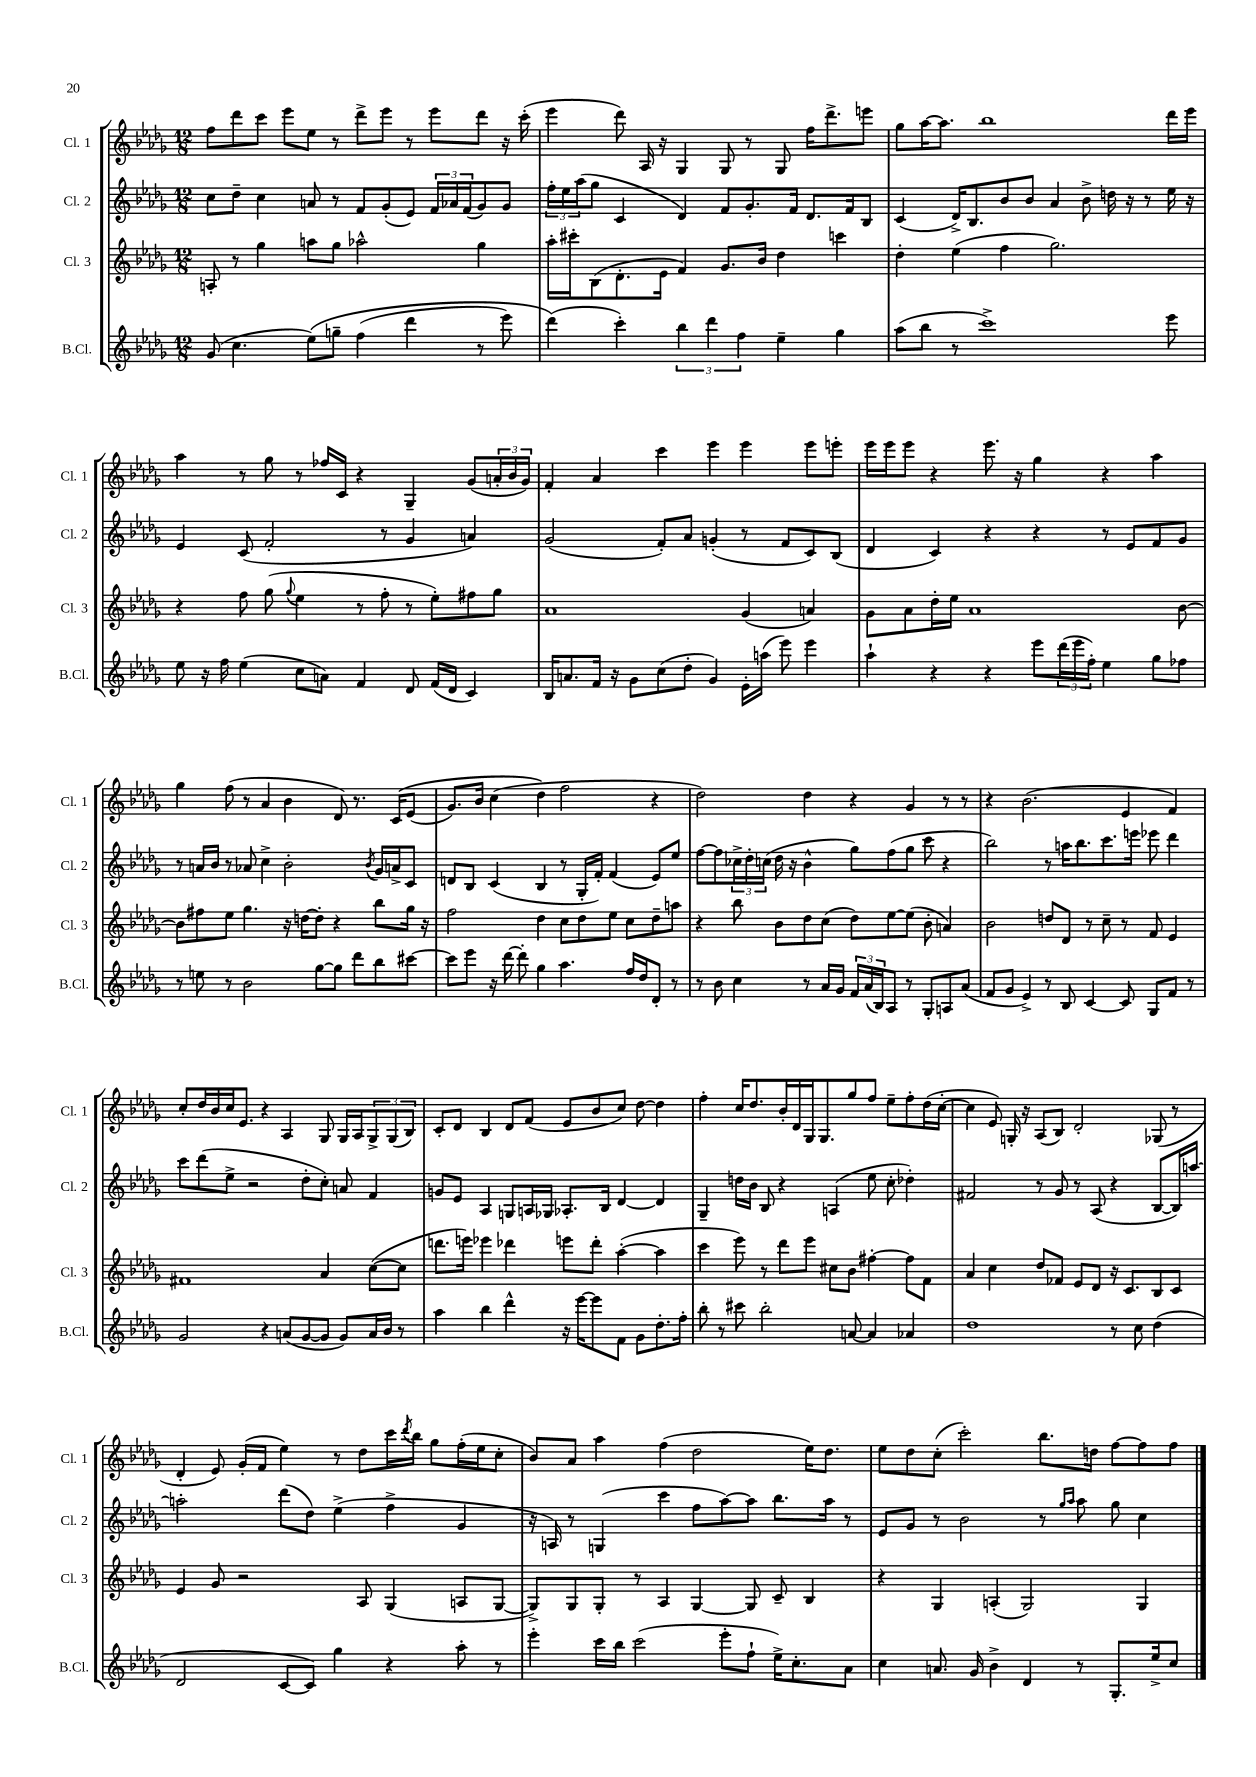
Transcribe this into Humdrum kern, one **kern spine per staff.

**kern	**kern	**kern	**kern
*staff4	*staff3	*staff2	*staff1
*clefG2	*clefG2	*clefG2	*clefG2
*k[b-e-a-d-g-]	*k[b-e-a-d-g-]	*k[b-e-a-d-g-]	*k[b-e-a-d-g-]
*M12/8	*M12/8	*M12/8	*M12/8
(8g-	8A'	8cc	8ff
4.cc	8r	8dd-~	8ddd-
.	4gg-	4cc	8ccc
.	.	.	8eee-
&(8ee-)	8aa	8a	8ee-
8gg~	8gg-	8r	8r
(4ff	2aa-^^	8f	8ddd-^
.	.	(8g-'	8eee-
4ddd-	.	8e-)	8r
.	.	24f	8eee-
.	.	24a-	.
.	.	(24f	.
8r	4gg-	8g-)	8ddd-
8eee-)	.	8g-	16r
.	.	.	(16ccc'
=	=	=	=
(4ddd-&)	16aa-'	24ff'	4eee-
.	.	24ee-	.
.	16ccc#'	.	.
.	.	(24aa-	.
.	(8B-	8gg-	.
4ccc')	8.d-'	4c	8ddd-)
.	.	.	16A-
.	16e-	.	16r
6bb-	4f)	4d-)	4G-
6ddd-	.	.	.
.	8.g-	8f	8G-
6ff	.	.	.
.	.	8.g-'	8r
.	16b-	.	.
4ee-~	4dd-	.	8G-
.	.	16f	.
.	.	8.d-	16ff
.	.	.	8.ddd-^
4gg-	4ccc	.	.
.	.	16f	.
.	.	8B-	8eee
=	=	=	=
(8aa-	4dd-'	(4c	8gg-
8bb-	.	.	[16aa-
.	.	.	8.aa-]
8r	(4ee-	16d-^)	.
.	.	8.B-	.
1ccc^)	.	.	1bb-
.	4ff	8b-	.
.	.	8b-	.
.	2.gg-)	4a-	.
.	.	8b-^	.
.	.	16dd	.
.	.	16r	.
.	.	8r	.
8eee-	.	16ee-	16ddd-
.	.	16r	16eee-
=	=	=	=
8ee-	4r	4e-	4aa-
16r	.	.	.
16ff	.	.	.
(4ee-	8ff	(8c	8r
.	(8gg-	2f'	8gg-
.	8qqgg-	.	.
8cc	4ee-	.	8r
8a)	.	.	16ff-
.	.	.	16c
4f	8r	.	4r
.	8ff'	8r	.
8d-	8r	4g-	4G-~
(16f	8ee-')	.	.
16d-	.	.	.
4c)	8ff#	4a)	(8g-
.	8gg-	.	24a'
.	.	.	24b-
.	.	.	24g-)
=	=	=	=
16B-	1a-	(2g-	4f'
8.a	.	.	.
16f	.	.	4a-
16r	.	.	.
8g-	.	.	.
(8cc	.	8f')	4ccc
8dd-'	.	8a-	.
4g-)	.	(4g'	4eee-
16e-'	(4g-	8r	4eee-
(16aa	.	.	.
8eee-)	.	8f	.
4eee-	4a)	8c)	8eee-
.	.	(8B-	8eee'
=	=	=	=
4aa-`	8g-	4d-	16eee-
.	.	.	16eee-
.	8a-	.	8eee-
4r	16dd-'	4c)	4r
.	16ee-	.	.
.	1a-	.	.
4r	.	4r	8.eee-
.	.	.	16r
8eee-	.	4r	4gg-
(24ddd-	.	.	.
24eee-	.	.	.
24ff')	.	.	.
4ee-	.	8r	4r
.	.	8e-	.
8gg-	.	8f	4aa-
8ff-	[8b-	8g-	.
=	=	=	=
8r	8b-]	8r	4gg-
8ee	8ff#	16a	.
.	.	16b-	.
8r	8ee-	8r	(8ff
2b-	4.gg-	8a-	8r
.	.	4cc^	4a-
.	16r	2b-'	4b-
.	[16dd	.	.
[8gg-	8dd']	.	.
8gg-]	4r	.	8d-)
8ddd-	.	.	8.r
.	.	8qb-	.
8bb-	8bb-	16g-	.
.	.	16a^	&(16c
[8ccc#	16gg-	8c	(8e-
.	16r	.	.
=	=	=	=
8ccc#]	2ff	8d	8.g-)
8eee-	.	8B-	.
.	.	.	16b-
16r	.	(4c	(4cc
[16ddd-	.	.	.
8ddd-']	.	.	.
4gg-	4dd-	4B-	4dd-&)
4.aa-	8cc	8r	2ff
.	8dd-	16G-'	.
.	.	16f')	.
.	8ee-	(4f	.
16ff	8cc	.	.
16dd-	.	.	.
8d-'	8dd-~	8e-)	4r
8r	8aa	8ee-	.
=	=	=	=
8r	4r	[8ff	2dd-)
8b-	.	8ff]	.
4cc	8bb-	24cc-^	.
.	.	24dd-'	.
.	.	(24cc	.
.	8b-	16dd-	.
.	.	16r	.
8r	8dd-	4b-^^	4dd-
16a-	(8cc	.	.
16g-	.	.	.
24f	8dd-)	8gg-)	4r
(24a-	.	.	.
24B-)	.	.	.
8A-	[8ee-	(8ff	.
8r	(8ee-]	8gg-	4g-
8G-'	8b-'	8ccc	.
8A	4a)	4r	8r
(8a-	.	.	8r
=	=	=	=
8f	2b-	2bb-)	4r
8g-	.	.	.
4e-^)	.	.	(2.b-
8r	8dd	8r	.
8B-	8d-	16aa	.
.	.	8.bb-	.
[4c	8r	.	.
.	8cc~	8.ccc	.
8c]	8r	.	4e-
.	.	16eee	.
8G-	8f	8eee-	.
8f	4e-	4ddd-	4f)
8r	.	.	.
=	=	=	=
2g-	1f#	8ccc	8cc'
.	.	(8ddd-	16dd-
.	.	.	16b-
.	.	8ee-^	16cc
.	.	.	8.e-
.	.	2r	.
4r	.	.	4r
(8a	.	.	4A-
[8g-	.	8dd-'	.
8g-]	4a-	8cc')	8G-
8g-)	.	8a	16G-
.	.	.	16A-
16a	([8cc	4f	12G-^
16b-	.	.	.
.	.	.	(12G-
8r	8cc]	.	.
.	.	.	12B-)
=	=	=	=
4aa-	8.ddd	8g	8c'
.	.	8e-	8d-
.	16eee)	.	.
4bb-	4eee-	4A-	4B-
4ddd-^^	4ddd-	8G	8d-
.	.	16A	(8f
.	.	16G-	.
16r	8eee	8.A-'	8e-
[16eee-	.	.	.
8eee-]	8ddd-'	.	8b-
.	.	16B-	.
8f	([4aa-'	[4d-	8cc)
8g-	.	.	[8dd-
8.dd-'	4aa-]	4d-]	4dd-]
16ff'	.	.	.
=	=	=	=
8bb-'	4ccc	4G-~	4ff'
8r	.	.	.
8ccc#	8eee-)	16dd	16cc
.	.	16b-	8.dd-
2bb-'	8r	8B-	.
.	8ddd-	4r	16b-'
.	.	.	16d-
.	8eee-	.	16G-
.	.	.	8.G-
.	8cc#	(4A	.
[8a	8b-	.	8gg-
4a]	[4ff#'	8ee-	8ff
.	.	8cc'	8ee-~
4a-	8ff#]	4dd-')	8ff'
.	8f	.	(16dd-
.	.	.	[16cc'
=	=	=	=
1dd-	4a-	2f#	4cc]
.	4cc	.	8e-)
.	.	.	16G'
.	.	.	16r
.	8dd-	8r	(8A-
.	8f-	8g-	8B-)
.	8e-	8r	2d-'
.	8d-	(8A-	.
8r	16r	4r	.
.	8.c	.	.
8cc	.	.	.
(4dd-	8B-	[8B-	(8G-
.	8c	16B-])	8r
.	.	[16aa	.
=	=	=	=
2d-	4e-	2aa']	4d-'
.	8g-	.	8e-)
.	2r	.	(16g-'
.	.	.	16f
[8c	.	(8ddd-	4ee-)
8c])	.	8dd-)	.
4gg-	.	(4ee-^	8r
.	8A-	.	8dd-
4r	(4G-	4ff^	16ccc
.	.	.	8qddd-
.	.	.	16bb-
.	.	.	8gg-
8aa-'	8A	4g-	(16ff'
.	.	.	16ee-
8r	[8G-	.	8cc'
=	=	=	=
4eee-'	8G-^])	16r	8b-)
.	.	16A)	.
.	8G-	8r	8a-
16ccc	8G-'	(4G	4aa-
16bb-	.	.	.
(2ccc	8r	.	.
.	4A-	4ccc	(4ff
.	[4G-	8ff	2dd-
8eee-'	.	[8aa-)	.
8ff`	8G-]	8aa-]	.
16ee-^)	8c~	8.bb-	.
8.cc'	.	.	.
.	4B-	.	16ee-)
.	.	16aa-	8.dd-
8a-	.	8r	.
=	=	=	=
4cc	4r	8e-	8ee-
.	.	8g-	8dd-
8.a	4G-	8r	(8cc'
.	.	2b-	2ccc')
16g-	.	.	.
4b-^	(4A'	.	.
4d-	2G-)	.	.
.	.	8r	8.bb-
.	.	16qqgg-	.
.	.	16qqaa-	.
8r	.	8aa-	.
.	.	.	16dd
8.G-'	.	8gg-	[8ff
.	4G-	4cc	8ff]
16ee-^	.	.	.
8cc	.	.	8ff
==	==	==	==
*-	*-	*-	*-
